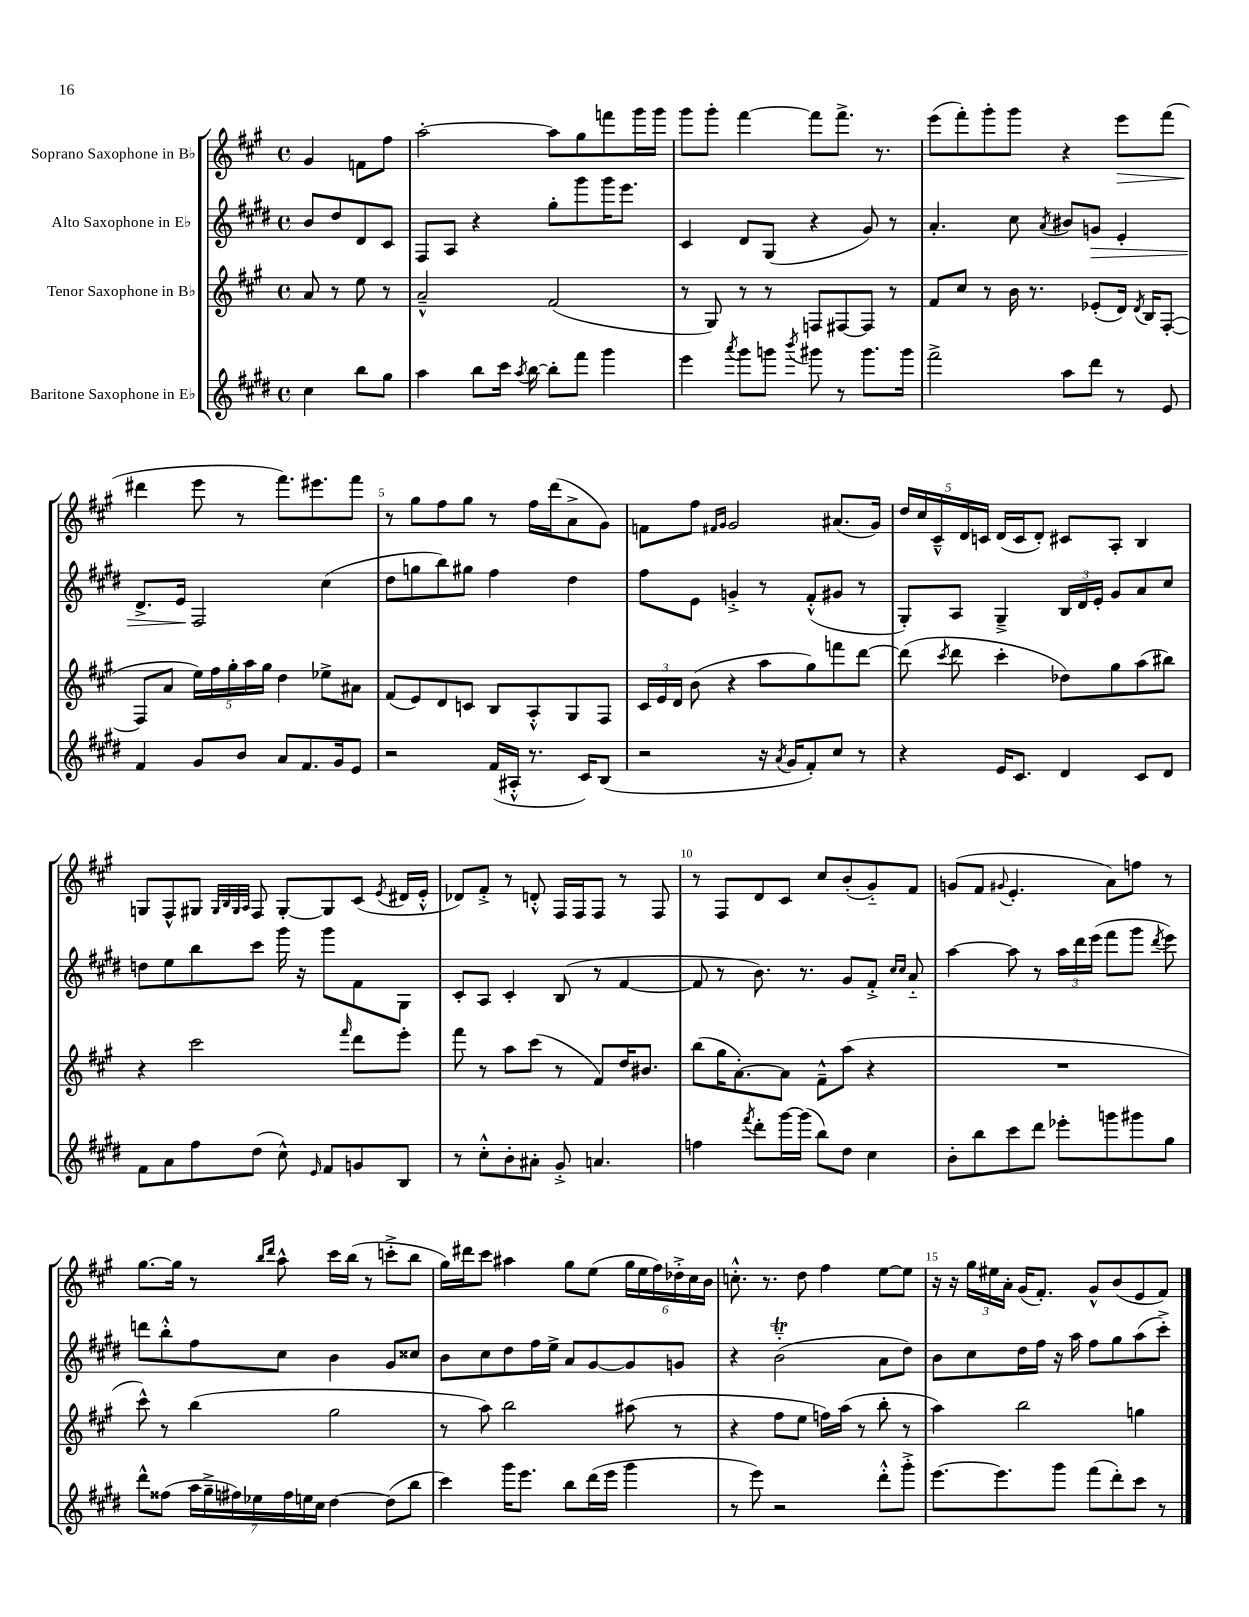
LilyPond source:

<<
\new StaffGroup <<
\new Staff = "s0" \with { instrumentName = "Soprano Saxophone in Bb" } {
    \clef treble \key a \major \defaultTimeSignature \time 4/4 \partial 2
    \autoBeamOff gis'4 f'8[ fis''8] |
    a''2~-. a''8[ gis''8 f'''8 gis'''16 gis'''16] |
    gis'''8[ gis'''8]-. fis'''4~ fis'''8[ fis'''8.]-> r8. |
    e'''8[( fis'''8-.) gis'''8-. gis'''8] r4 e'''8[\> fis'''8]( |
    dis'''4\! e'''8 r8 fis'''8.[) eis'''8. fis'''8] |
    r8 gis''8[ fis''8 gis''8] r8 fis''16[ d'''16( a'8-> gis'8]) |
    f'8[ fis''8] \grace { fis'16[ gis'16] } gis'2 ais'8.[( gis'16]) |
    \tuplet 5/4 { d''16[ cis''16 cis'16---^ d'16 c'16] } d'16[( c'16 d'8]-.) cis'8[ a8]-. b4 |
    g8[ fis8-^ gis8] \grace { gis32[ b32 gis32 a32] } fis8 gis8[~-. gis8 cis'8]( \acciaccatura { e'8 } dis'16[ e'16]-.-^ |
    des'8[) fis'8]-.-> r8 d'8-.-^ fis16[ fis16 fis8] r8 fis8 |
    r8 fis8[ d'8 cis'8] cis''8[ b'8-.( gis'8-_) fis'8] |
    g'8[( fis'8] \appoggiatura { gis'8 } e'4.-. a'8[) f''8] r8 |
    gis''8.[~ gis''16] r8 \grace { b''16[ d'''16] } a''8-^ cis'''16[ b''16]( r8 c'''8[-.-> b''8] |
    gis''16[) dis'''16 cis'''8] ais''4 gis''8[ e''8]( \tuplet 6/4 { gis''16[ e''16 fis''16) des''16-.-> cis''16 b'16] } |
    c''8.-.-^ r8. d''8 fis''4 e''8[~ e''8] |
    r16 r16 \tuplet 3/2 { gis''16[ eis''16 a'16]-. } gis'16[( fis'8.]-.) gis'8[-^ b'8( e'8 fis'8]) \bar "|." |
}
\new Staff = "s1" \with { instrumentName = "Alto Saxophone in Eb" } {
    \clef treble \key e \major \defaultTimeSignature \time 4/4 \partial 2
    \autoBeamOff b'8[ dis''8 dis'8 cis'8] |
    fis8[ a8] r4 gis''8[-. gis'''8 gis'''16 e'''8.] |
    cis'4 dis'8[ gis8]( r4 gis'8) r8 |
    a'4.-. cis''8 \acciaccatura { a'8 } bis'8[ g'8]\> e'4-. |
    dis'8.[-> e'16]\! fis2 cis''4( |
    dis''8[ g''8 b''8) gis''8] fis''4 dis''4 |
    fis''8[ e'8] g'4-.-> r8 fis'8[-.-^( gis'8] r8 |
    gis8[-.) a8] gis4---> \tuplet 3/2 { b16[ dis'16 e'16]-. } gis'8[ a'8 cis''8] |
    d''8[ e''8 b''8 cis'''8] gis'''16 r16 gis'''8[ fis'8 gis8] |
    cis'8[-. a8] cis'4-. b8( r8 fis'4~ |
    fis'8 r8 b'8.) r8. gis'8[ fis'8]-.-> \grace { cis''16[ cis''16] } a'8-_ |
    a''4~ a''8 r8 \tuplet 3/2 { a''16[ dis'''16 e'''16]( } fis'''8[ gis'''8] \acciaccatura { dis'''8 } e'''8) |
    d'''8[ b''8-.-^ fis''8 cis''8] b'4 gis'8[ cisis''8] |
    b'8[ cis''8 dis''8 fis''16 e''16]-> a'8[ gis'8~ gis'8 g'8] |
    r4 b'2-_\trill( a'8[ dis''8]) |
    b'8[ cis''8 dis''16 fis''16] r16 a''16 fis''8[ gis''8 a''8( cis'''8]-.->) \bar "|." |
}
\new Staff = "s2" \with { instrumentName = "Tenor Saxophone in Bb" } {
    \clef treble \key a \major \defaultTimeSignature \time 4/4 \partial 2
    \autoBeamOff a'8 r8 e''8 r8 |
    a'2---^ fis'2( |
    r8 gis8) r8 r8 f8[ fis8~ fis8] r8 |
    fis'8[ cis''8] r8 b'16 r8. ees'8[-.( d'16]) \acciaccatura { d'8 } b16[ fis8]~-.( |
    fis8[ a'8] \tuplet 5/4 { e''16[) fis''16 gis''16-. a''16 gis''16] } d''4 ees''8[-> ais'8] |
    fis'8[( e'8) d'8 c'8] b8[ a8-.-^ gis8 fis8] |
    \tuplet 3/2 { cis'16[ e'16 d'16] } b'8( r4 a''8[ gis''8) f'''8 d'''8]~ |
    d'''8( \acciaccatura { cis'''8 } d'''8 cis'''4-. des''8[) gis''8 a''8( bis''8]) |
    r4 cis'''2 \grace { fis'''16 } d'''8[ e'''8]-. |
    fis'''8 r8 a''8[ cis'''8]( r8 fis'8[) d''16 bis'8.] |
    b''8[( gis''16 a'8.~-.) a'8] fis'8[---^ a''8]( r4 |
    R1 |
    cis'''8-^) r8 b''4( gis''2 |
    r8 a''8) b''2 ais''8( r8 |
    r4 fis''8[ e''8] f''16[) a''16]( r8 b''8-. r8 |
    a''4) b''2 g''4 \bar "|." |
}
\new Staff = "s3" \with { instrumentName = "Baritone Saxophone in Eb" } {
    \clef treble \key e \major \defaultTimeSignature \time 4/4 \partial 2
    \autoBeamOff cis''4 b''8[ gis''8] |
    a''4 b''8[ cis'''16] \acciaccatura { a''8 } b''16~ b''8[-. fis'''8] gis'''4 |
    e'''4 \acciaccatura { a'''8 } gis'''8[ g'''8] \acciaccatura { b'''8 } gis'''8 r8 gis'''8.[ gis'''16] |
    fis'''2-> a''8[ dis'''8] r8 e'8 |
    fis'4 gis'8[ b'8] a'8[ fis'8. gis'16 e'8] |
    r2 fis'16[( ais16]-.-^ r8. cis'16[) b8]( |
    r2 r16 \acciaccatura { a'8 } gis'16[ fis'8-.) cis''8] r8 |
    r4 e'16[ cis'8.] dis'4 cis'8[ dis'8] |
    fis'8[ a'8 fis''8 dis''8]( cis''8-^) \grace { e'16 } fis'8[ g'8 b8] |
    r8 cis''8[-.-^ b'8-. ais'8]-. gis'8-.-> a'4. |
    f''4 \acciaccatura { fis'''8 } dis'''8[-. gis'''16~ gis'''16]( b''8[) dis''8] cis''4 |
    b'8[-. b''8 cis'''8 dis'''8] ees'''8[-. g'''8 gis'''8 gis''8] |
    dis'''8[-^ fisis''8]( \tuplet 7/4 { a''16[ gis''16---> fis''16) ees''16 fis''16 e''16 cis''16] } dis''4~ dis''8[( b''8] |
    cis'''4) gis'''16[ e'''8.] b''8[ dis'''16( e'''16] gis'''4 |
    r8 e'''8) r2 dis'''8[-.-^ gis'''8]-.-> |
    e'''8.[~ e'''8. gis'''8] fis'''8[( dis'''8-.) cis'''8] r8 \bar "|." |
}
>>
>>
\layout { \context { \Score \override BarNumber.break-visibility = ##(#f #t #t) barNumberVisibility = #(every-nth-bar-number-visible 5) } }
